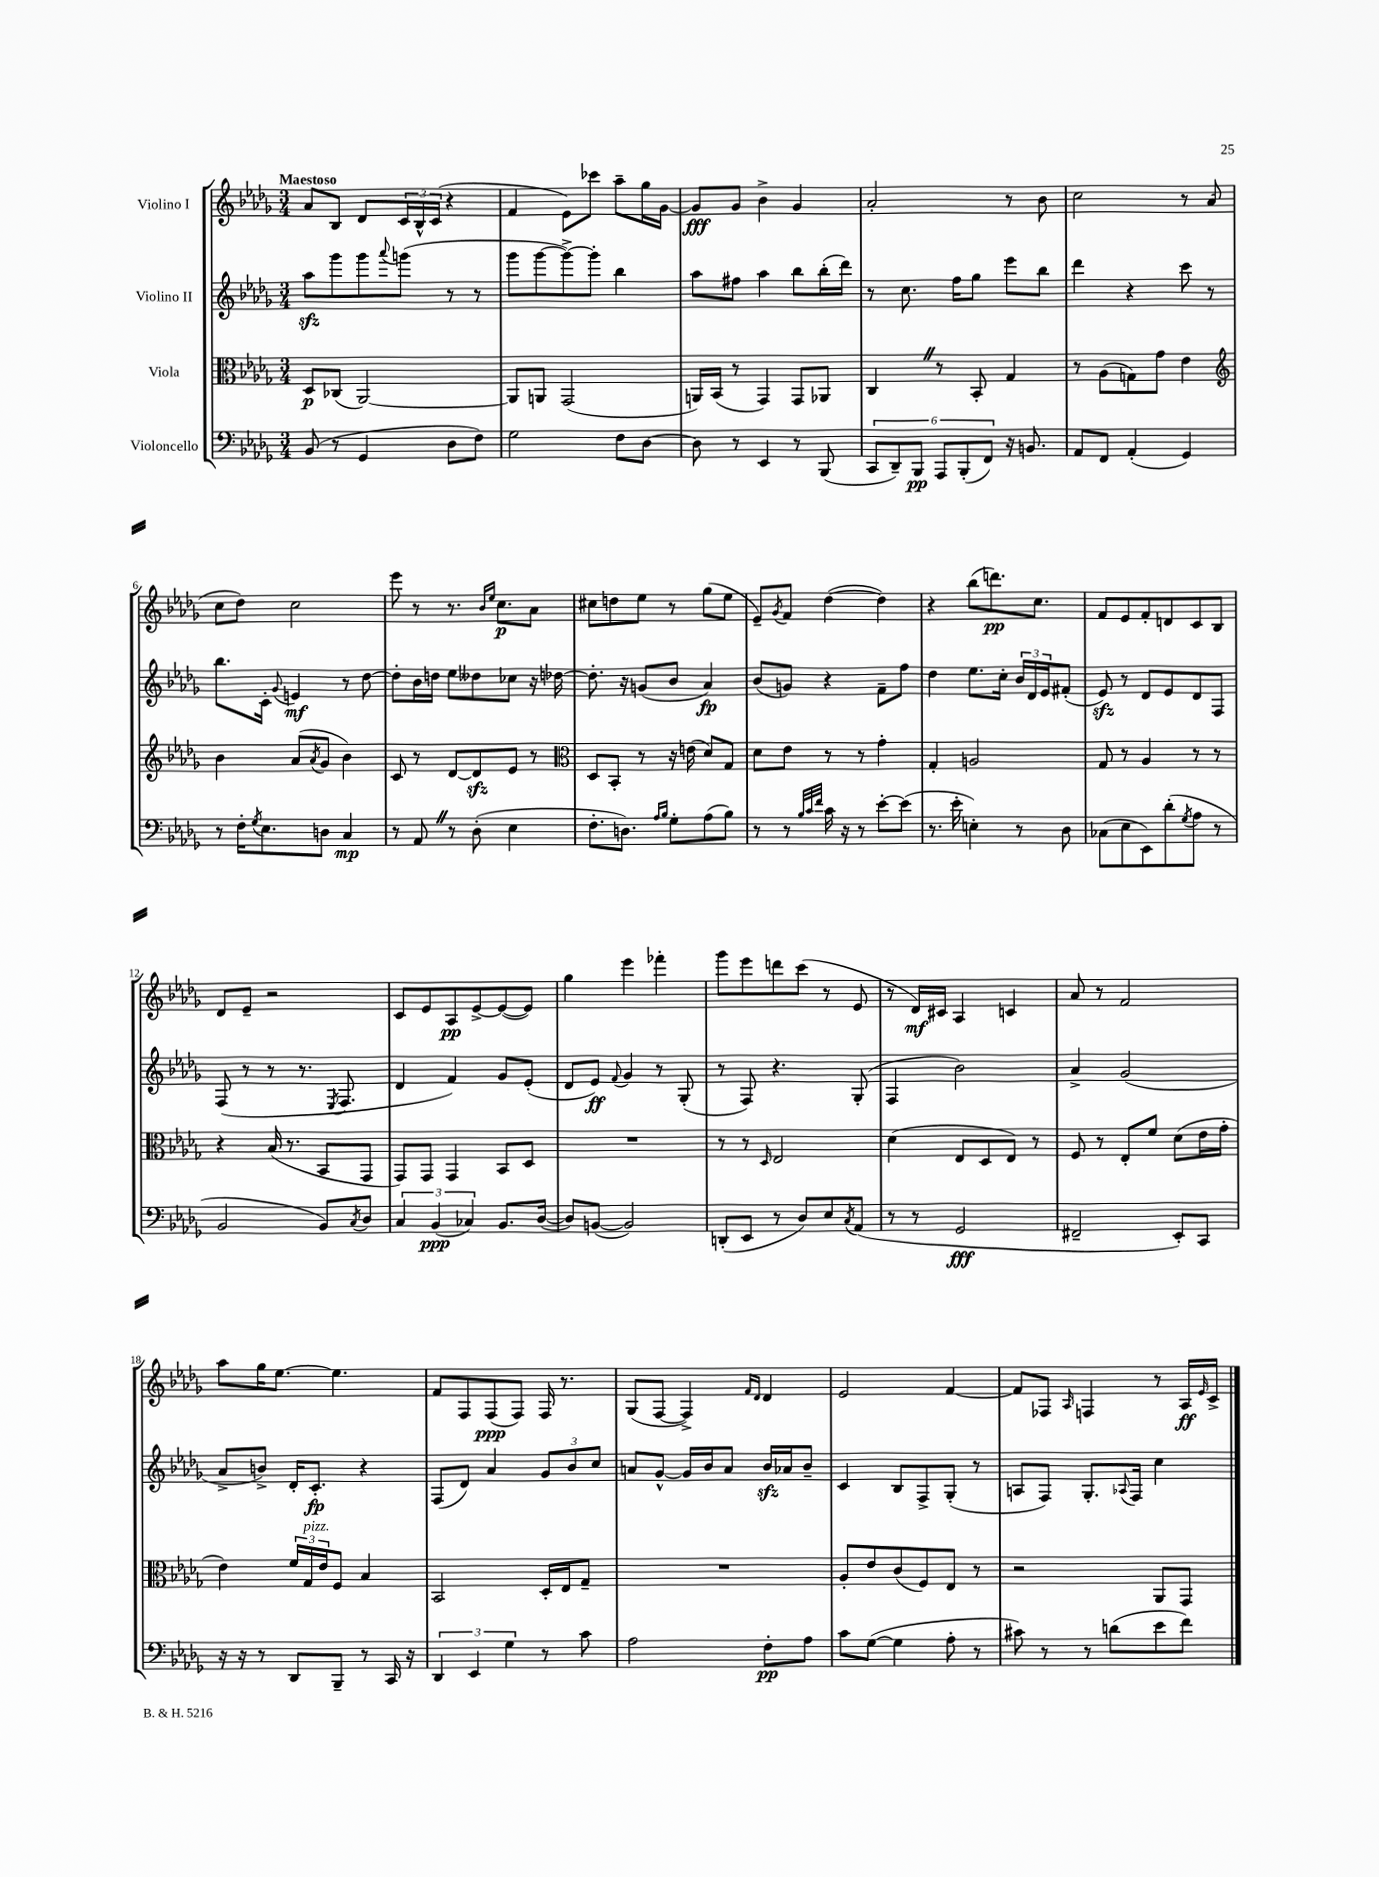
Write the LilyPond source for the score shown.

<<
\new StaffGroup <<
\new Staff = "s0" \with { instrumentName = "Violino I" } {
    \clef treble \key des \major \numericTimeSignature \time 3/4 \tempo "Maestoso"
    aes'8 bes8 des'8 \tuplet 3/2 { c'16 bes16-^ c'16( } r4 |
    f'4 ees'8) ces'''8 aes''8-- ges''16 ges'16~ |
    ges'8\fff ges'8 bes'4-> ges'4 |
    aes'2-. r8 bes'8 |
    c''2 r8 aes'8( |
    c''8 des''8) c''2 |
    ees'''8 r8 r8. \grace { bes'16 ees''16 } c''8.\p aes'8 |
    cis''8 d''8 ees''8 r8 ges''8( ees''8 |
    ees'8--) \acciaccatura { ges'8 } f'8 des''4~( des''4) |
    r4 bes''8( d'''8.\pp) c''8. |
    f'8 ees'8 f'8-. d'8 c'8 bes8 |
    des'8 ees'8-- r2 |
    c'8 ees'8 aes8\pp ees'8~-> ees'8~( ees'8) |
    ges''4 ees'''4 fes'''4-. |
    ges'''8 ees'''8 d'''8 c'''8( r8 ees'8 |
    r8 des'16\mf) cis'16 aes4 c'4 |
    aes'8 r8 f'2 |
    aes''8 ges''16 ees''8.~ ees''4. |
    f'8 f8 f8\ppp( f8) f16 r8. |
    ges8( f8~ f4->) \grace { f'16 des'16 } des'4 |
    ees'2 f'4~ |
    f'8 fes8 \grace { aes16 } f4 r8 aes16\ff \grace { ees'16 } c'16-> \bar "|." |
}
\new Staff = "s1" \with { instrumentName = "Violino II" } {
    \clef treble \key des \major \numericTimeSignature \time 3/4
    aes''8\sfz ges'''8 ges'''8 \appoggiatura { aes'''8 } g'''8( r8 r8 |
    ges'''8 ges'''8~ ges'''8~->) ges'''8-. bes''4 |
    aes''8 fis''8 aes''4 bes''8 bes''16-.( des'''16) |
    r8 c''8. f''16 ges''8 ees'''8 bes''8 |
    des'''4 r4 c'''8 r8 |
    bes''8. c'16-. \appoggiatura { ges'8 } e'4\mf r8 des''8~ |
    des''8-. bes'16 d''16 ees''8 deses''8 ces''8 r16 des''16~ |
    des''8.-. r16 g'8( bes'8 aes'4\fp) |
    bes'8( g'8) r4 f'8-- f''8 |
    des''4 ees''8. c''16-. \tuplet 3/2 { bes'16 des'16 ees'16 } fis'8-.( |
    ees'8\sfz) r8 des'8 ees'8 des'8 f8 |
    f8( r8 r8 r8. \acciaccatura { ees8 } f8. |
    des'4 f'4) ges'8 ees'8-.( |
    des'8 ees'8\ff) \appoggiatura { f'8 } ges'4 r8 ges8-.( |
    r8 f8) r4. ges8-.( |
    f4 bes'2) |
    aes'4-> ges'2( |
    aes'8-> b'8->) des'16-. c'8.-.\fp r4 |
    f8( des'8) aes'4 \tuplet 3/2 { ges'8 bes'8 c''8 } |
    a'8 ges'8~-^ ges'16 bes'16 a'8 bes'16\sfz aes'16 bes'8-- |
    c'4 bes8 f8-> ges8-.( r8 |
    a8 f8) ges8.-. \appoggiatura { aes8 } f16 c''4 \bar "|." |
}
\new Staff = "s2" \with { instrumentName = "Viola" } {
    \clef alto \key des \major \numericTimeSignature \time 3/4
    des8\p ces8( aes,2~) |
    aes,8 a,8 ges,2( |
    a,16) bes,16( r8 ges,4) ges,8 aes,8 |
    c4 \once \override BreathingSign.text = \markup { \musicglyph "scripts.caesura.straight" } \breathe r8 bes,8-. ges4 |
    r8 aes8( g8) ges'8 ees'4 |
    \clef treble bes'4 aes'8( \acciaccatura { aes'8 } ges'8 bes'4) |
    c'8 r8 des'8~ des'8\sfz ees'8 r8 |
    \clef alto des8 bes,8-. r8 r16 e'16( des'8) ges8 |
    des'8 ees'8 r8 r8 ges'4-. |
    ges4-. a2 |
    ges8 r8 aes4 r8 r8 |
    r4 bes16( r8. bes,8 ges,8 |
    ges,8) ges,8 ges,4 bes,8 des8 |
    R2. |
    r8 r8 \grace { des16 } ees2 |
    des'4( ees8 des8 ees8) r8 |
    f8 r8 ees8-. f'8 des'8( ees'16 ges'16-. |
    ees'4) \tuplet 3/2 { f'16 ges16^\markup { \italic "pizz." } ees'16 } f8 bes4 |
    bes,2 des16-. ees16 ges8-- |
    R2. |
    aes8-. ees'8 c'8( f8) ees8 r8 |
    r2 aes,8 ges,8 \bar "|." |
}
\new Staff = "s3" \with { instrumentName = "Violoncello" } {
    \clef bass \key des \major \numericTimeSignature \time 3/4
    bes,8( r8 ges,4 des8 f8) |
    ges2 f8 des8~ |
    des8 r8 ees,4 r8 bes,,8( |
    \tuplet 6/4 { c,8 des,8--) bes,,8\pp aes,,8 bes,,8-.( f,8) } r16 b,8. |
    aes,8 f,8 aes,4-.( ges,4) |
    r8 f16-. \acciaccatura { ges8 } ees8. d8 c4\mp |
    r8 aes,8 \once \override BreathingSign.text = \markup { \musicglyph "scripts.caesura.straight" } \breathe r8 des8-.( ees4 |
    f8.-. d8.) \grace { aes16 bes16 } ges8-. aes8( bes8) |
    r8 r8 \grace { bes32 c'32 f'32 } c'16 r16 r8 ees'8~-. ees'8( |
    r8. ees'16-. e4-.) r8 des8 |
    ces8( ees8 ees,8) des'8-.( \acciaccatura { ges8 } aes8 r8 |
    bes,2 bes,8) \acciaccatura { c8 } des8 |
    \tuplet 3/2 { c4 bes,4\ppp( ces4) } bes,8. des16~( |
    des8) b,8~( b,2) |
    d,8-.( ees,8 r8 des8) ees8 \acciaccatura { c8 } aes,8( |
    r8 r8 ges,2\fff |
    fis,2-- ees,8-.) c,8 |
    r16 r16 r8 des,8 bes,,8-- r8 c,16 r16 |
    \tuplet 3/2 { des,4 ees,4 ges4 } r8 c'8 |
    aes2 f8-.\pp aes8 |
    c'8 ges8~( ges4 aes8-. r8 |
    cis'8) r8 r8 d'8( ees'8 f'8) \bar "|." |
}
>>
>>
